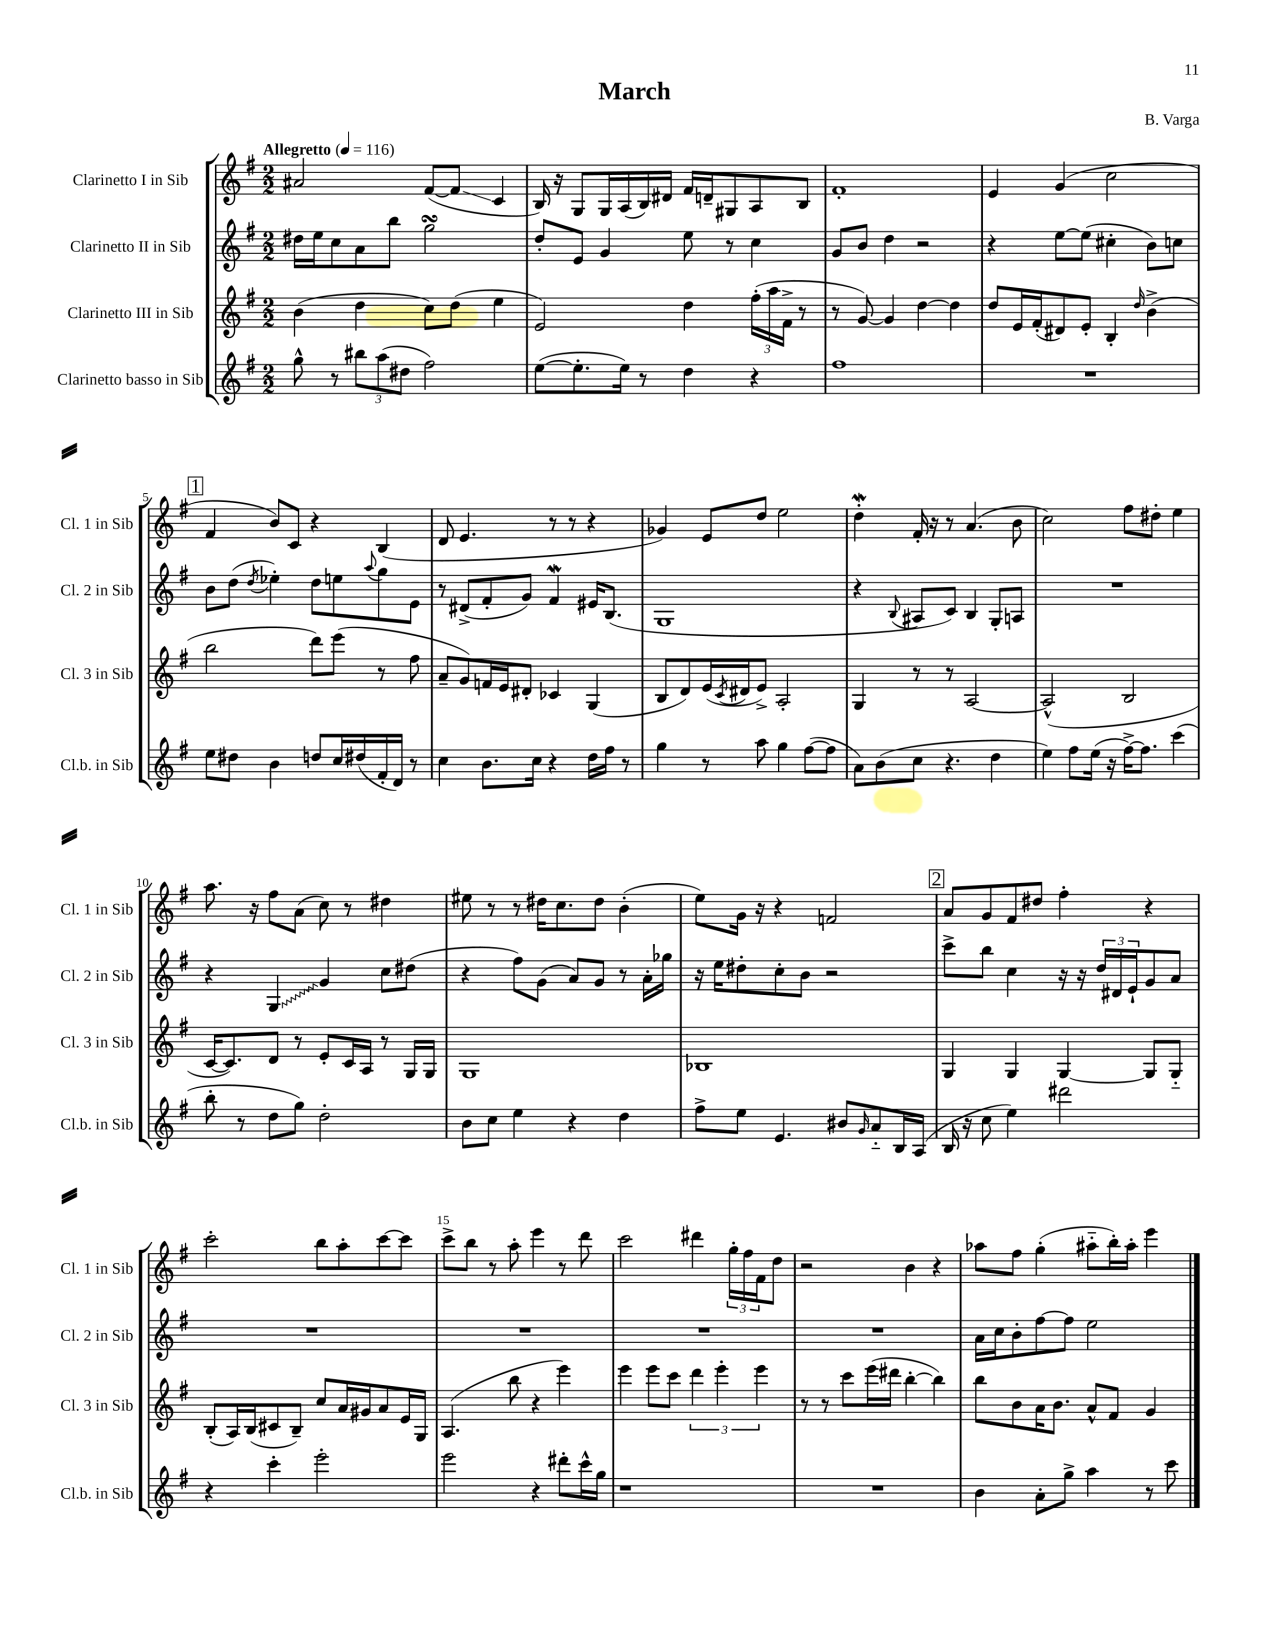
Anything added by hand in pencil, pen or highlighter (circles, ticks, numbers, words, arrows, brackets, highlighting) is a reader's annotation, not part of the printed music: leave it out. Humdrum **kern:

**kern	**kern	**kern	**kern
*staff4	*staff3	*staff2	*staff1
*clefG2	*clefG2	*clefG2	*clefG2
*k[f#]	*k[f#]	*k[f#]	*k[f#]
*M2/2	*M2/2	*M2/2	*M2/2
*MM116	*MM116	*MM116	*MM116
8gg^^	(4b	16dd#	2a#
.	.	16ee	.
8r	.	8cc	.
12bb#	4dd	8a	.
(12aa	.	.	.
.	.	8bb	.
12dd#	.	.	.
2ff#)	8cc)	2gg	([8f#
.	(8dd	.	8f#]
.	4ee	.	4c
=	=	=	=
([8ee	2e)	8dd'	16B)
.	.	.	16r
8.ee']	.	8e	8G
.	.	4g	16G
16ee)	.	.	(16A
8r	.	.	16B)
.	.	.	16d#
4dd	4dd	8ee	16f#
.	.	.	16d~
.	.	8r	8G#
4r	(24ff#'	4cc	8A
.	24aa	.	.
.	24f#^	.	.
.	8r	.	8B
=	=	=	=
1ff#	8r	8g	1f#'
.	[8g)	8b	.
.	4g]	4dd	.
.	[4dd	2r	.
.	4dd]	.	.
=	=	=	=
1r	8dd	4r	4e
.	16e	.	.
.	(16f#'	.	.
.	8d#)	[8ee	(4g
.	8e'	(8ee]	.
.	4B'	4cc#'	2cc
.	16qqdd	.	.
.	(4b^	8b)	.
.	.	8cc	.
=	=	=	=
8ee	2bb	8b	4f#
8dd#	.	(8dd	.
.	.	8qdd	.
4b	.	4ee-')	8b)
.	.	.	8c
8dd	8ddd)	8dd	4r
16cc	(8eee	8ee	.
(16dd#	.	.	.
.	.	8qqaa	.
16f#'	8r	8gg	(4B
16d)	.	.	.
8r	8ff#	8e	.
=	=	=	=
4cc	8a~	8r	8d
.	8g)	(8d#^	4.e
8.b	16f	8f#'	.
.	16e	.	.
.	8d#'	8g)	.
16cc	.	.	.
4r	4c-	4f#	8r
.	.	.	8r
16dd	(4G	16e#	4r
16ff#	.	(8.B	.
8r	.	.	.
=	=	=	=
4gg	8B	1G	4g-)
.	8d)	.	.
8r	(16e	.	8e
.	8qc	.	.
.	16d#	.	.
8aa	8e^)	.	8dd
4gg	2A'	.	2ee
([8ff#	.	.	.
8ff#]	.	.	.
=	=	=	=
8a)	4G	4r	4dd'
(8b	.	.	.
.	.	8qqB	.
8cc	8r	8A#	16f#'
.	.	.	16r
4.r	8r	8c)	8r
.	[2A	4B	(4.a
4dd	.	8G'	.
.	.	8A	8b
=	=	=	=
4ee)	(2A^^]	1r	2cc)
8ff#	.	.	.
(16ee	.	.	.
16r	.	.	.
[16ff#^)	2B	.	8ff#
8.ff#]	.	.	.
.	.	.	8dd#'
(4ccc	.	.	4ee
=	=	=	=
8bb'	[16c	4r	8.aa
.	8.c])	.	.
8r	.	.	.
.	.	.	16r
8dd	8d	4G	8ff#
8gg)	8r	.	(8a
2dd'	8e'	4g	8cc)
.	16c	.	8r
.	16A	.	.
.	8r	8cc	4dd#
.	16G	(8dd#	.
.	16G	.	.
=	=	=	=
8b	1G	4r	8ee#
8cc	.	.	8r
4ee	.	8ff#)	8r
.	.	(8g	16dd#
.	.	.	8.cc
4r	.	8a)	.
.	.	8g	8dd#
4dd	.	8r	(4b'
.	.	16a'	.
.	.	16gg-	.
=	=	=	=
8ff#^	1B-	16r	8ee)
.	.	16ee	.
8ee	.	8dd#'	16g
.	.	.	16r
4.e	.	8cc'	4r
.	.	8b	.
.	.	2r	2f
8b#	.	.	.
16qqg	.	.	.
8a'~	.	.	.
16B	.	.	.
(16A	.	.	.
=	=	=	=
16B	4G	8ccc^	8a
16r	.	.	.
8cc	.	8bb	8g
4ee)	4G	4cc	8f#
.	.	.	8dd#
2ddd#	[4G	16r	4ff#'
.	.	16r	.
.	.	24dd	.
.	.	24d#	.
.	.	24e`	.
.	8G]	8g	4r
.	8G'~	8a	.
=	=	=	=
4r	(8B'	1r	2ccc'
.	16A)	.	.
.	(16B	.	.
4ccc'	8c#	.	.
.	8B~)	.	.
2eee'	8cc	.	8bb
.	16a	.	8aa'
.	16g#	.	.
.	8a	.	[8ccc
.	16e	.	8ccc]
.	16G	.	.
=	=	=	=
2eee	(4.A	1r	8ccc^
.	.	.	8bb
.	.	.	8r
.	8bb	.	8aa'
4r	4r	.	4eee
8ddd#'	4eee)	.	8r
16ccc^^	.	.	8ddd
16gg	.	.	.
=	=	=	=
1r	4eee	1r	2ccc
.	8eee	.	.
.	8ccc	.	.
.	6ddd	.	4ddd#
.	6eee'	.	.
.	.	.	24gg'
.	.	.	24ff#
.	6eee	.	24f#
.	.	.	8dd
=	=	=	=
1r	8r	1r	2r
.	8r	.	.
.	8ccc	.	.
.	(16eee	.	.
.	16ddd#	.	.
.	[4bb'	.	4b
.	4bb])	.	4r
=	=	=	=
4b	8bb	16a	8aa-
.	.	16cc	.
.	8b	8b'	8ff#
8a'	16a	[8ff#	(4gg'
.	8.b	.	.
8gg^	.	8ff#]	.
4aa	8a^^	2ee	8aa#'~
.	8f#	.	16bb')
.	.	.	16aa#'
8r	4g	.	4eee
8ccc	.	.	.
==	==	==	==
*-	*-	*-	*-
